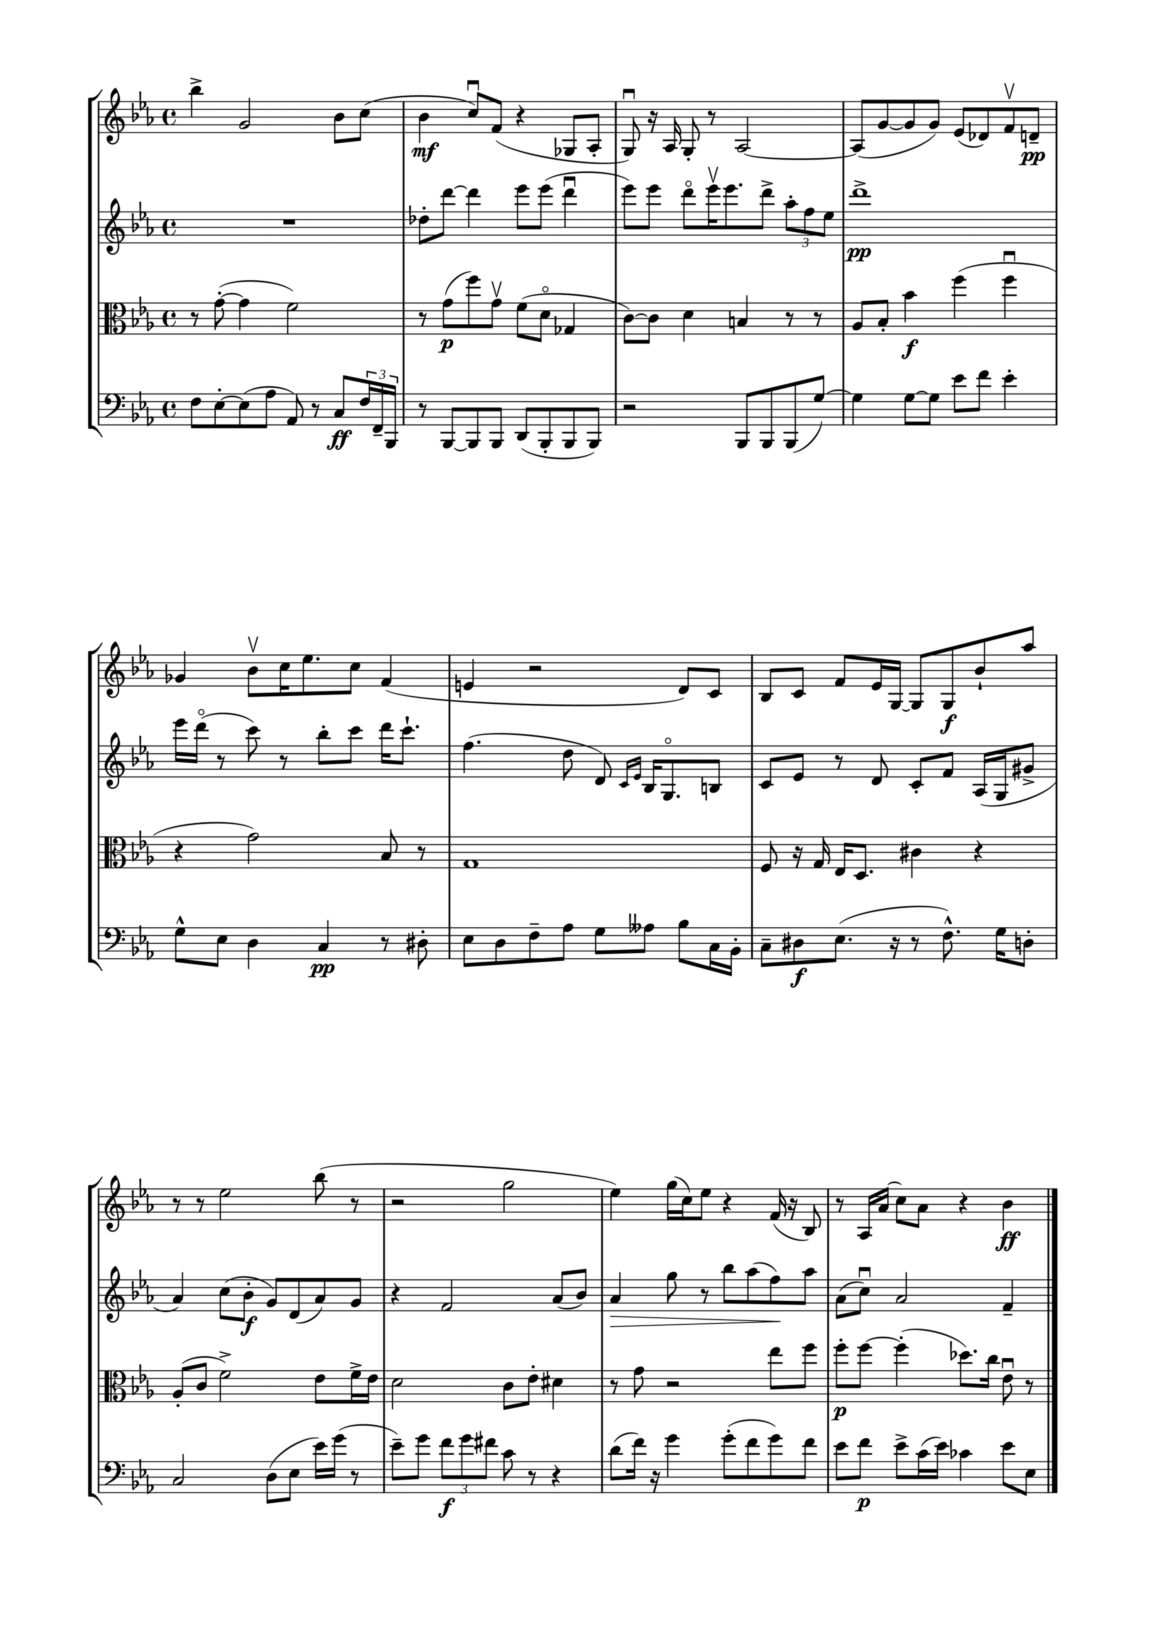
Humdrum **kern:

**kern	**dynam	**kern	**dynam	**kern	**dynam	**kern	**dynam
*part4	*part4	*part3	*part3	*part2	*part2	*part1	*part1
*staff4	*staff4	*staff3	*staff3	*staff2	*staff2	*staff1	*staff1
*clefF4	*	*clefC3	*	*clefG2	*	*clefG2	*
*k[b-e-a-]	*	*k[b-e-a-]	*	*k[b-e-a-]	*	*k[b-e-a-]	*
*M4/4	*	*M4/4	*	*M4/4	*	*M4/4	*
*met(c)	*	*met(c)	*	*met(c)	*	*met(c)	*
=16	=16	=16	=16	=16	=16	=16	=16
8F\L	.	8r	.	1r	.	4bb-^\	.
[8E-'\	.	([8g'\	.	.	.	.	.
(8E-\]	.	4g\]	.	.	.	2g/	.
8A-\J	.	.	.	.	.	.	.
8AA-/)	.	2f\)	.	.	.	.	.
8r	.	.	.	.	.	.	.
8C/L	ff	.	.	.	.	8b-\L	.
24F/L	.	.	.	.	.	(8cc\J	.
24FF~/	.	.	.	.	.	.	.
24BBB-/JJ	.	.	.	.	.	.	.
=17	=17	=17	=17	=17	=17	=17	=17
8r	.	8r	.	8dd-X'\L	.	4b-\	mf
[8BBB-/L	.	(8g\L	p	[8ddd\J	.	.	.
8BBB-/]	.	8ff\)	.	4ddd\]	.	8ccu/L)	.
8BBB-/J	.	8gv\J	.	.	.	(8f/J	.
(8DD/L	.	(8f\L	.	8eee-\L	.	4r	.
8BBB-'/	.	8d\J	.	(8eee-\J	.	.	.
8BBB-/	.	4G-X/	.	4dddu\	.	8G-X/L	.
8BBB-/J)	.	.	.	.	.	8A-'/J	.
=18	=18	=18	=18	=18	=18	=18	=18
2r	.	[8c\L)	.	8eee-\L)	.	8Gu/)	.
.	.	8c\J]	.	8eee-\J	.	16r	.
.	.	.	.	.	.	16A-/	.
.	.	4d\	.	8ddd\L	.	8G'/	.
.	.	.	.	16eee-v\K	.	8r	.
.	.	.	.	8.eee-\	.	.	.
8BBB-/L	.	4Bn/	.	.	.	[2A-/	.
8BBB-/	.	.	.	8ddd^\J	.	.	.
(8BBB-/	.	8r	.	12aa-'\L	.	.	.
.	.	.	.	12ff\	.	.	.
[8G/J)	.	8r	.	.	.	.	.
.	.	.	.	12ee-\J	.	.	.
=19	=19	=19	=19	=19	=19	=19	=19
4G\]	.	8A-/L	.	1ddd^	pp	(8A-/L]	.
.	.	8B-'/J	.	.	.	[8g/	.
[8G\L	.	4b-\	f	.	.	8g/]	.
8G\J]	.	.	.	.	.	8g/J)	.
8e-\L	.	(4ff\	.	.	.	(8e-/L	.
8f\J	.	.	.	.	.	8d-X/)	.
4e-'\	.	4ffu\	.	.	.	8fv/	.
.	.	.	.	.	.	8dn~/J	pp
!!LO:LB:g=z
=20	=20	=20	=20	=20	=20	=20	=20
8G^^\L	.	4r	.	16eee-\LL	.	4g-X/	.
.	.	.	.	(16ddd\JJ	.	.	.
8E-\J	.	.	.	8r	.	.	.
4D\	.	2g\)	.	8ccc\)	.	8b-v\L	.
.	.	.	.	8r	.	16cc\K	.
.	.	.	.	.	.	8.ee-\	.
4C/	pp	.	.	8bb-'\L	.	.	.
.	.	.	.	8ccc\J	.	8cc\J	.
8r	.	8B-/	.	16ddd\KL	.	(4f/	.
.	.	.	.	8.ccc`\J	.	.	.
8D#X'\	.	8r	.	.	.	.	.
=21	=21	=21	=21	=21	=21	=21	=21
8E-\L	.	1G	.	(4.ff\	.	4en/	.
8D\	.	.	.	.	.	.	.
8F~\	.	.	.	.	.	2r	.
8A-\J	.	.	.	8dd\	.	.	.
8G\L	.	.	.	8d/)	.	.	.
.	.	.	.	16qqc/LL	.	.	.
.	.	.	.	16qqe-/JJ	.	.	.
8A--X\J	.	.	.	16B-/KL	.	.	.
.	.	.	.	8.G/	.	.	.
8B-\L	.	.	.	.	.	8d/L)	.
16C\L	.	.	.	8Bn/J	.	8c/J	.
16BB-'\JJ	.	.	.	.	.	.	.
=22	=22	=22	=22	=22	=22	=22	=22
8C~\L	.	8F/	.	8c/L	.	8B-/L	.
8D#X\	f	16r	.	8e-/J	.	8c/J	.
.	.	16G/	.	.	.	.	.
(8.E-\J	.	16E-/KL	.	8r	.	8f/L	.
.	.	8.D/J	.	.	.	.	.
.	.	.	.	8d/	.	16e-/L	.
16r	.	.	.	.	.	[16G/JJ	.
8r	.	4c#X\	.	8c'/L	.	8G/L]	.
8.F^^\)	.	.	.	8f/J	.	8G/	f
.	.	4r	.	(16A-/LL	.	8b-`/	.
16G\KL	.	.	.	16G/J	.	.	.
8Dn'\J	.	.	.	8g#X^/J	.	8aa-/J	.
!!LO:LB:g=z
=23	=23	=23	=23	=23	=23	=23	=23
2C/	.	(8A-'/L	.	4a-/)	.	8r	.
.	.	8c/J	.	.	.	8r	.
.	.	2f^\)	.	(8cc\L	.	2ee-\	.
.	.	.	.	8b-'\J	f	.	.
(8D\L	.	.	.	8g/L)	.	.	.
8E-\J	.	.	.	(8d/	.	.	.
16e-\LL)	.	8e-\L	.	8a-/)	.	(8bb-\	.
(16g\JJ	.	.	.	.	.	.	.
8r	.	16f^\L	.	8g/J	.	8r	.
.	.	16e-\JJ	.	.	.	.	.
=24	=24	=24	=24	=24	=24	=24	=24
8e-~\L)	.	2d\	.	4r	.	2r	.
8g\J	.	.	.	.	.	.	.
12f\L	f	.	.	2f/	.	.	.
12g\	.	.	.	.	.	.	.
12f#X\J	.	.	.	.	.	.	.
8c\	.	8c\L	.	.	.	2gg\	.
8r	.	8e-'\J	.	.	.	.	.
4r	.	4d#X\	.	(8a-/L	.	.	.
.	.	.	.	8b-/J)	.	.	.
=25	=25	=25	=25	=25	=25	=25	=25
!	!	!	!	!	!LO:HP:b	!	!
(8d\L	.	8r	.	4a-/	>	4ee-\)	.
16f\Jk)	.	8g\	.	.	.	.	.
16r	.	.	.	.	.	.	.
4g\	.	2r	.	8gg\	.	(16gg\LL	.
.	.	.	.	.	.	16cc\J)	.
.	.	.	.	8r	.	8ee-\J	.
(8g'\L	.	.	.	8bb-\L	.	4r	.
8f\	.	.	.	(8aa-\	.	.	.
8g\)	.	8ee-\L	.	8ff\)	.	(16f/	.
.	.	.	.	.	.	16r	.
8f\J	.	8ff\J	.	8aa-\J	]	8B-/)	.
=26	=26	=26	=26	=26	=26	=26	=26
8e-\L	.	8ff'\L	p	(8a-\L	.	8r	.
8f\J	p	[8ff\J	.	8ccu\J)	.	16A-/LL	.
.	.	.	.	.	.	(16a-/JJ	.
8e-^\L	.	(4ff'\]	.	2a-/	.	8cc\L)	.
(16c\L	.	.	.	.	.	8a-\J	.
16e-\JJ)	.	.	.	.	.	.	.
4c-X\	.	8.dd-X\L)	.	.	.	4r	.
.	.	16cc\Jk	.	.	.	.	.
8e-\L	.	8e-u\	.	4f~/	.	4b-\	ff
8E-\J	.	8r	.	.	.	.	.
==	==	==	==	==	==	==	==
*-	*-	*-	*-	*-	*-	*-	*-
